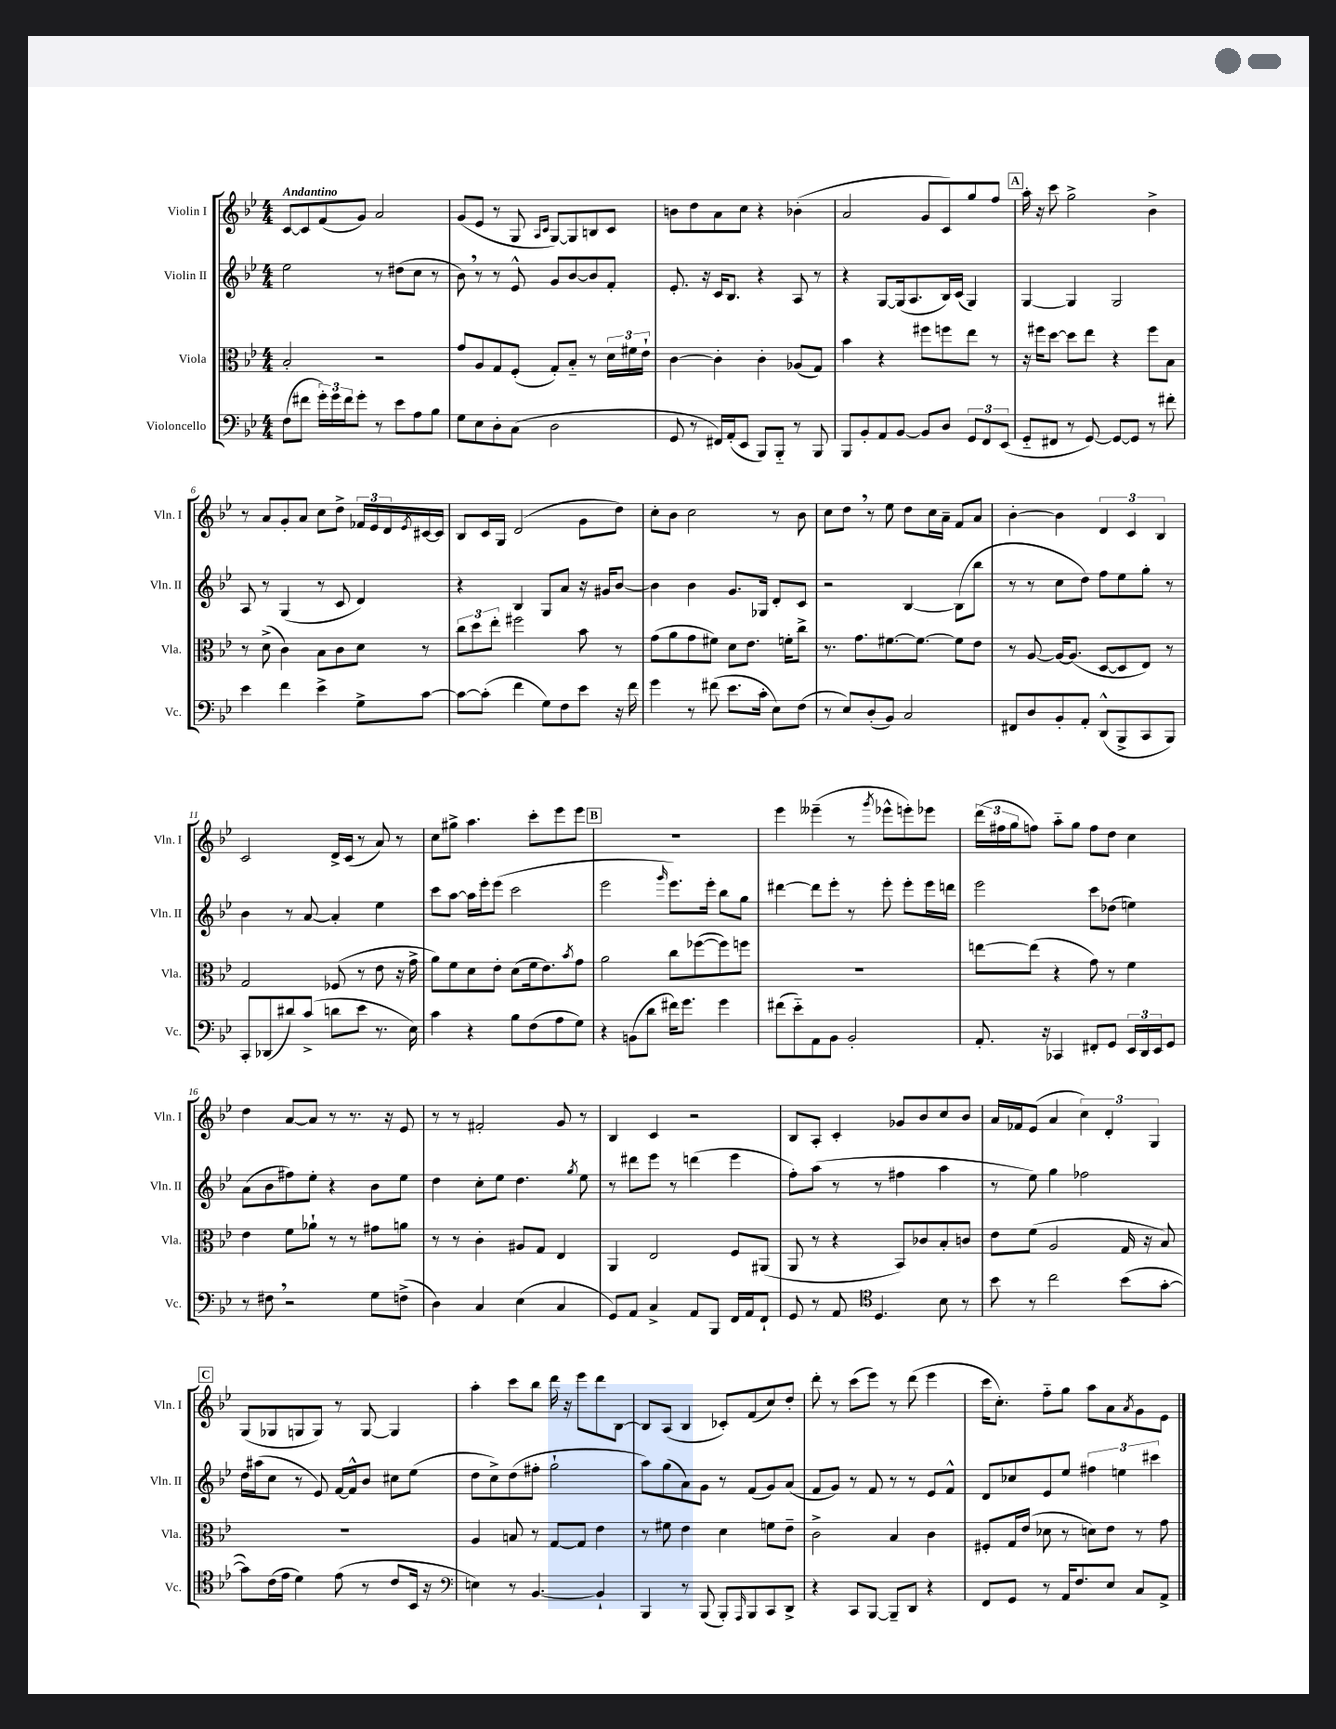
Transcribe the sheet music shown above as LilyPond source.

<<
\new StaffGroup <<
\new Staff = "s0" \with { instrumentName = "Violin I" shortInstrumentName = "Vln. I" } {
    \clef treble \key bes \major \numericTimeSignature \time 4/4 \tempo "Andantino"
    c'8~ c'8 f'8( g'8) a'2 |
    g'8( ees'8 r8 g8 \grace { a16 c'16 } g8~) g8 b8 c'8 |
    b'8 d''8 a'8 c''8 r4 bes'4-.( |
    a'2 g'8 c'8) g''8 f''8 |
    \mark \markup { \box "A" } a''16-. r16 c'''8 g''2-> bes'4-> |
    r8 a'8 g'8-. a'8 c''8 d''8-> \tuplet 3/2 { fes'16 ees'16 d'16 } \acciaccatura { ees'8 } cis'16~ cis'16 |
    bes8 c'16 g16 d'2( g'8 d''8) |
    c''8-. bes'8 c''2 r8 bes'8 |
    c''8 d''8 \breathe r8 ees''8 d''8 c''16 a'16-- f'8 a'8 |
    bes'4~-. bes'4 \tuplet 3/2 { d'4 c'4 bes4 } |
    c'2 d'16-> c'16( r8 a'8) r8 |
    c''8 gis''8-> a''4. c'''8-. ees'''8 ees'''8 |
    \mark \markup { \box "B" } R1 |
    ees'''4 eeses'''4--( r8 \acciaccatura { g'''8 } ees'''8-^ e'''8-.) ees'''8 |
    \tuplet 3/2 { d'''16( fis''16 g''16 } f''8) a''8-_ g''8 f''8 d''8 c''4 |
    d''4 a'8~ a'8 r8 r8. r16 ees'8 |
    r8 r8 fis'2-. g'8 r8 |
    bes4 c'4 r2 |
    bes8 a8-. c'4-. ges'8 bes'8 c''8 bes'8 |
    a'16 fes'16 ees'8( a'4 \tuplet 3/2 { c''4) d'4-. g4 } |
    \mark \markup { \box "C" } g8( ges8 g8 g8) r8 g8~ g4 |
    a''4-. c'''8 bes''8 d'''16 r16 ees'''8 d'''8 bes8~ |
    bes8 a8( bes4 ces'8-.) f'8( c''8) d''8-. |
    d'''8-. r8 c'''8( ees'''8) r8 d'''8( ees'''4 |
    c'''16 c''8.-.) f''8-_ g''8 a''8 a'8 \acciaccatura { a'8 } g'8 ees'8 \bar "|." |
}
\new Staff = "s1" \with { instrumentName = "Violin II" shortInstrumentName = "Vln. II" } {
    \clef treble \key bes \major \numericTimeSignature \time 4/4
    ees''2 r8 dis''8( c''8 r8 |
    bes'8) \breathe r8 r8 ees'8-^ g'8 bes'8~ bes'8 f'8-. |
    ees'8.-. r16 c'16 bes8. r4 a8 r8 |
    r4 g8~ g16( a8. bes16) c'16( g4) |
    \mark \markup { \box "A" } g4~ g4 g2 |
    a8 r8 g4( r8 c'8 d'4) |
    r4 bes4 g8 a'8 r16 gis'16 bes'8~ |
    bes'4 bes'4 g'8. ges16 d'8-. c'8 |
    r2 bes4~ bes8( bes''8 |
    r8 r8 c''8 d''8) f''8 ees''8 g''8-. r8 |
    bes'4 r8 a'8~ a'4-. ees''4 |
    c'''8 a''8~ a''16 ees'''16-. ees'''8( c'''2 |
    \mark \markup { \box "B" } ees'''2 \grace { g'''16 } ees'''8.) ees'''16-. bes''8 g''8 |
    dis'''4~ dis'''8 ees'''8-. r8 ees'''8-. ees'''8-. ees'''16 d'''16 |
    ees'''2 c'''8 des''8( e''4) |
    a'8( bes'8 fis''8) ees''8-. r4 bes'8 ees''8 |
    d''4 c''8-. ees''8 d''4. \acciaccatura { g''8 } ees''8 |
    r8 dis'''8 ees'''8 r8 d'''4( ees'''4 |
    f''8-.) a''8( r8 r8 fis''4 a''4 |
    r8 ees''8) g''4 fes''2 |
    \mark \markup { \box "C" } d''16 ais''16( c''8 r8 ees'8) f'16~ f'16-^ bes'8 cis''8 ees''8( |
    d''8 c''8->) d''8( fis''8-. g''2-! |
    a''8) g''8( a'8) g'8 r8 f'8( g'8) a'8( |
    f'8 g'8) r8 f'8 r8 r8 ees'8 f'8-^ |
    d'8 ces''8 ees'8 ees''8 \tuplet 3/2 { fis''4 e''4 cis'''4 } \bar "|." |
}
\new Staff = "s2" \with { instrumentName = "Viola" shortInstrumentName = "Vla." } {
    \clef alto \key bes \major \numericTimeSignature \time 4/4
    bes2-. r2 |
    g'8 a8 g8 f8-.( g8-.) bes8-_ r8 \tuplet 3/2 { d'16 fis'16 ees'16-! } |
    c'4~ c'4-. c'4-. aes8( g8) |
    bes'4 r4 fis''8 f''8 ees''8 r8 |
    \mark \markup { \box "A" } r16 fis''16 d''8~ d''8 ees''8 r4 fis''8 bes8 |
    r8 d'8->( c'4) bes8 c'8 d'8 r8 |
    \tuplet 3/2 { c''8 d''8 ees''8-. } fis''2 bes'8 r8 |
    g'8( a'8 g'8 fis'8) d'8 ees'8. f'16-. c''8-> |
    r8. g'8. fis'8.~ fis'8.~ fis'8 ees'8 |
    r8 a8~ a16~ a8.( d8~ d8 ees8) r8 |
    g2 fes8( r8 ees'8 r16 g'16-> |
    a'8) f'8 d'8 ees'8-. d'8( f'16 ees'8.) \acciaccatura { bes'8 } g'8 |
    \mark \markup { \box "B" } a'2 c''8 fes''8~( fes''8) f''8 |
    R1 |
    e''8~ e''8( r4 g'8) r8 f'4 |
    ees'4 f'8 aes'8-! r8 r8 gis'8 a'8 |
    r8 r8 c'4-. ais8 g8 ees4 |
    a,4 ees2 f8 ais,8( |
    a,8 r8 r4 bes,8) ces'8 bes8-. c'8 |
    ees'8 f'8( a2 g16 r16 bes8) |
    \mark \markup { \box "C" } R1 |
    a4 b8 r8 g8~ g8 ees'4 |
    r8 fis'8 ees'4 d'4 f'8 ees'8-- |
    c'2-> bes4 c'4 |
    fis8-. g16 ees'16( des'8 r8 d'8) ees'8 r8 g'8 \bar "|." |
}
\new Staff = "s3" \with { instrumentName = "Violoncello" shortInstrumentName = "Vc." } {
    \clef bass \key bes \major \numericTimeSignature \time 4/4
    f8( fis'8 \tuplet 3/2 { g'16-.) g'16 fis'16 } g'8-. r8 ees'8 a8 bes8 |
    g8 ees8 d8-. c8( d2 |
    g,8 r8 fis,16) a,16-.( ees,8 bes,,8) bes,,8-_ r8 bes,,8 |
    bes,,8 bes,8-. a,8 bes,8~ bes,8 d8 \tuplet 3/2 { g,8 f,8 ees,8( } |
    \mark \markup { \box "A" } g,8-_ fis,8 r8 g,8~) g,8~ g,8 r8 fis'8-. |
    ees'4 f'4 ees'4-> g8-> c'8~ |
    c'8~ c'8-.( f'4 g8) f8 ees'8 r16 f'16 |
    g'4 r8 fis'8( ees'8. c'16-. ees8) f8( |
    r8 ees8) d8-.( bes,8) c2 |
    fis,8 d8 bes,8-. a,8-. d,8-^( bes,,8-> c,8 bes,,8) |
    c,8-. des,8( dis'8) c'8->( d'8 ees'8 r8. ees16) |
    c'4 r4 bes8 f8( a8 g8) |
    \mark \markup { \box "B" } r4 b,8( d'8 fis'16) g'8. g'4 |
    fis'8( ees'8-_) a,8 bes,8 bes,2-. |
    a,8.-. r16 ces,4 fis,8-. g,8 \tuplet 3/2 { ees,16 d,16 ees,16 } g,8 |
    r8 fis8 \breathe r2 g8 f8->( |
    d4) c4 ees4( c4 |
    g,8) a,8 c4-> a,8 bes,,8 f,16 a,16 f,8-! |
    g,8 r8 a,8 \clef tenor d4. bes8 r8 |
    bes'8 r8 c''2 bes'8( g'8~-. |
    \mark \markup { \box "C" } g'8) c'16( ees'16 d'4) ees'8( r8 c'8 bes,16 r16 |
    \clef bass e4) r8 bes,4.~ bes,4-! |
    bes,,4 r8 bes,,8( bes,,8-.) \grace { a,,16 } bes,,8 c,8 d,8-> |
    r4 c,8 bes,,8~ bes,,8-- d,8 r4 |
    f,8 g,8 r8 a,16 f8. ees8 c8 a,8-> \bar "|." |
}
>>
>>
